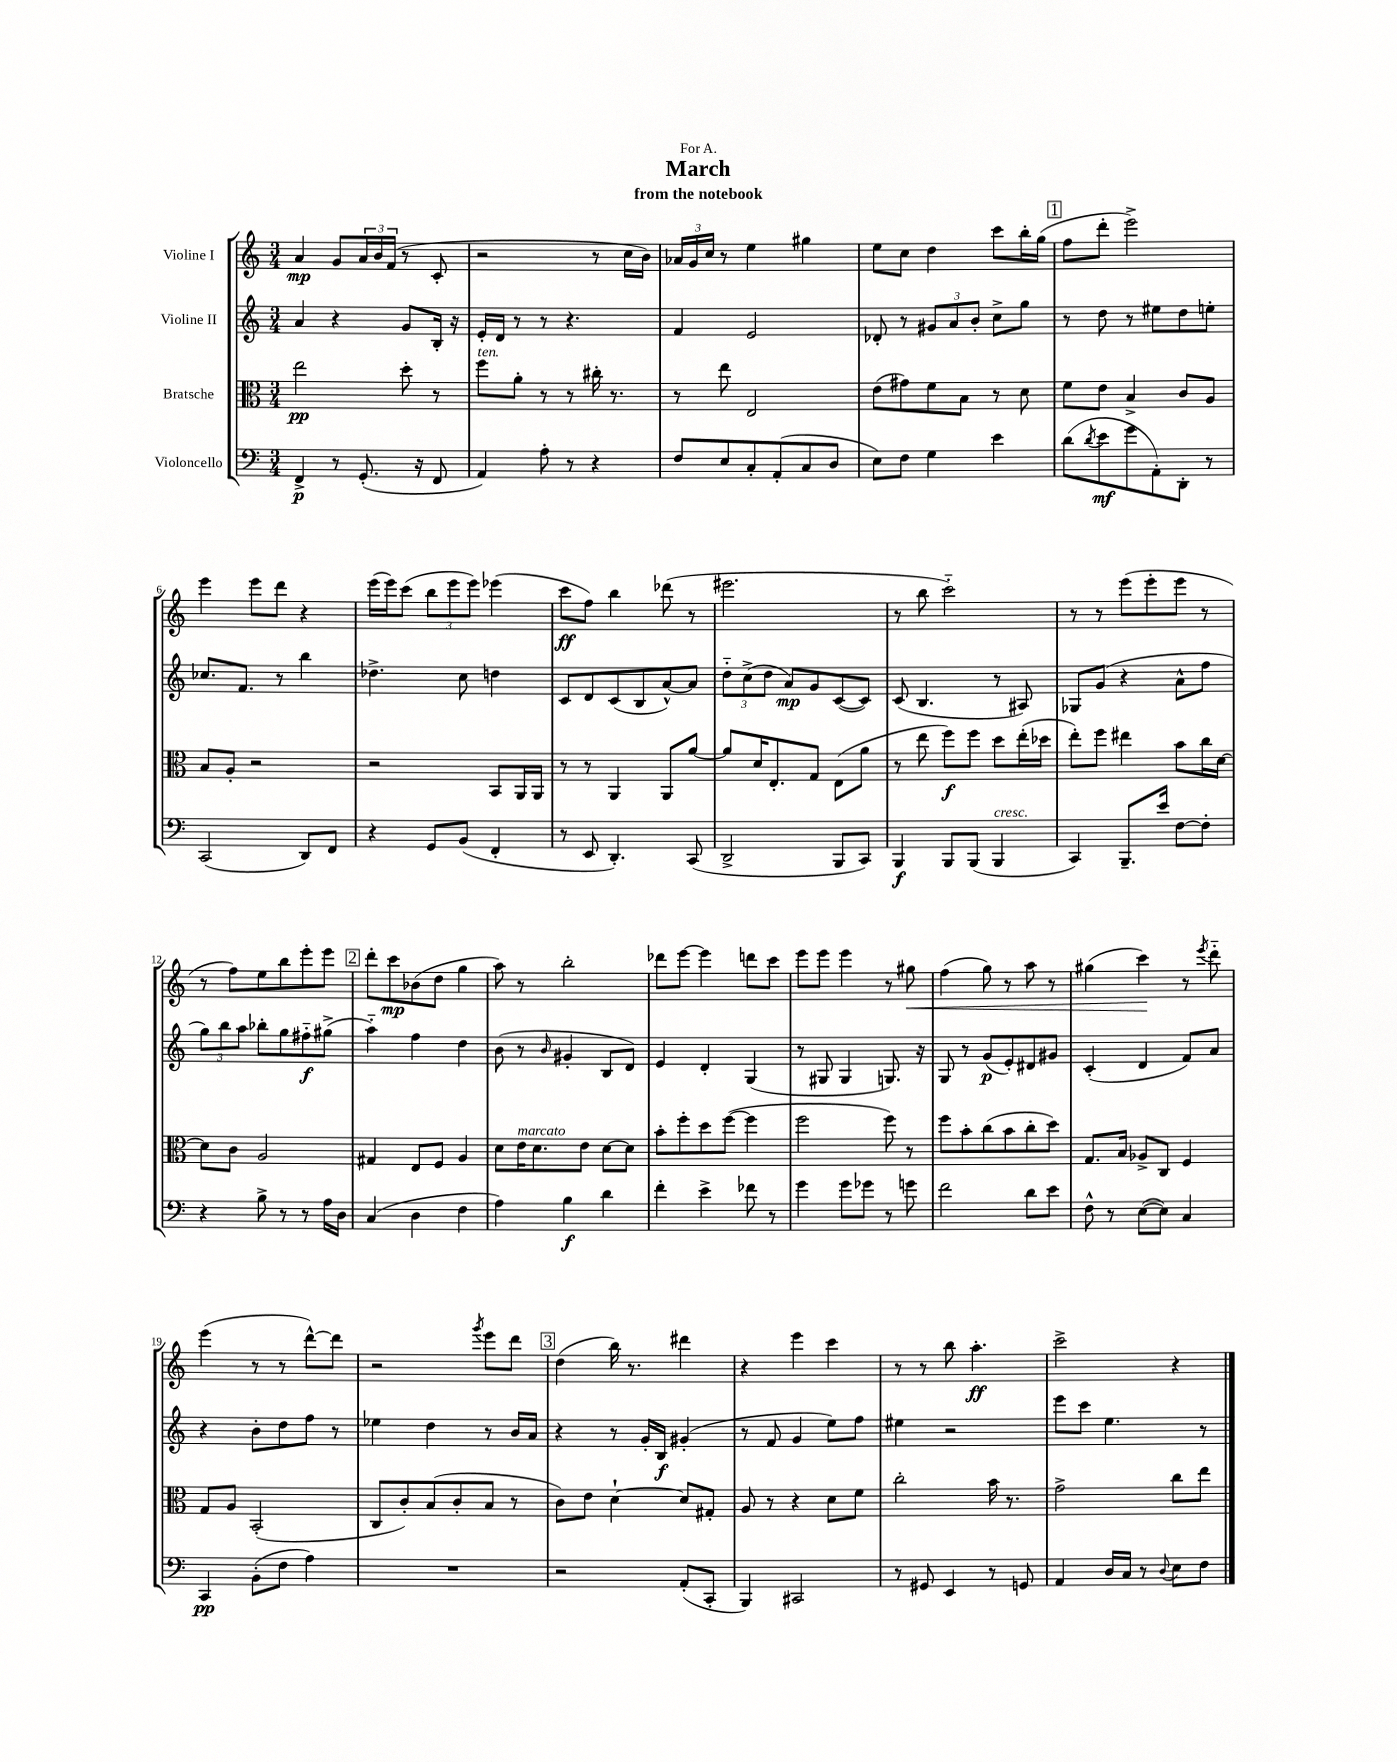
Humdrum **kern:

**kern	**dynam	**kern	**dynam	**kern	**dynam	**kern	**dynam
*part4	*part4	*part3	*part3	*part2	*part2	*part1	*part1
*staff4	*staff4	*staff3	*staff3	*staff2	*staff2	*staff1	*staff1
*I"Violoncello	*	*I"Bratsche	*	*I"Violine II	*	*I"Violine I	*
*clefF4	*	*clefC3	*	*clefG2	*	*clefG2	*
*k[]	*	*k[]	*	*k[]	*	*k[]	*
*M3/4	*	*M3/4	*	*M3/4	*	*M3/4	*
=1	=1	=1	=1	=1	=1	=1	=1
4FF^/	p	2ee\	pp	4a/	.	4a/	mp
8r	.	.	.	4r	.	8g/L	.
(8.GG'/	.	.	.	.	.	24a/L	.
.	.	.	.	.	.	24b/	.
.	.	.	.	.	.	(24f/JJ	.
.	.	8dd'\	.	8g/L	.	8r	.
16r	.	.	.	.	.	.	.
8FF/	.	8r	.	16B'/Jk	.	8c'/	.
.	.	.	.	16r	.	.	.
=2	=2	=2	=2	=2	=2	=2	=2
!	!	!LO:TX:a:i:t=ten.	!	!	!	!	!
4AA/)	.	8ff\L	.	16e'/LL	.	2r	.
.	.	.	.	16d/JJ	.	.	.
.	.	8a'\J	.	8r	.	.	.
8A'\	.	8r	.	8r	.	.	.
8r	.	8r	.	4.r	.	.	.
4r	.	16cc#X'\	.	.	.	8r	.
.	.	8.r	.	.	.	.	.
.	.	.	.	.	.	16cc\LL	.
.	.	.	.	.	.	16b\JJ)	.
=3	=3	=3	=3	=3	=3	=3	=3
8F/L	.	8r	.	4f/	.	24a-X/LL	.
.	.	.	.	.	.	24g/	.
.	.	.	.	.	.	24cc/JJ	.
8E/	.	8ee\	.	.	.	8r	.
8C'/	.	2E/	.	2e/	.	4ee\	.
(8AA'/	.	.	.	.	.	.	.
8C/	.	.	.	.	.	4gg#X\	.
8D/J	.	.	.	.	.	.	.
=4	=4	=4	=4	=4	=4	=4	=4
8E\L)	.	(8e\L	.	8d-X'/	.	8ee\L	.
8F\J	.	8g#X\)	.	8r	.	8cc\J	.
4G\	.	8f\	.	12g#X/L	.	4dd\	.
.	.	.	.	12a/	.	.	.
.	.	8B\J	.	.	.	.	.
.	.	.	.	12b'/J	.	.	.
4e\	.	8r	.	8cc^\L	.	8ccc\L	.
.	.	8d\	.	8gg\J	.	16bb'\L	.
.	.	.	.	.	.	(16gg\JJ	.
!!LO:REH:place=s1:t=1
=5	=5	=5	=5	=5	=5	=5	=5
(8d\L	.	8f\L	.	8r	.	8ff\L	.
8qd/	.	.	.	.	.	.	.
8e\	mf	8e\J	.	8dd\	.	8ddd'\J	.
8g\	.	4B^/	.	8r	.	2eee^\)	.
8AA'\)	.	.	.	8ee#X\L	.	.	.
8DD'\J	.	8c/L	.	8dd\	.	.	.
8r	.	8A/J	.	8een'\J	.	.	.
!!LO:LB:g=z
=6	=6	=6	=6	=6	=6	=6	=6
(2CC/	.	8B/L	.	8.cc-X/L	.	4eee\	.
.	.	8A'/J	.	.	.	.	.
.	.	.	.	8.f/J	.	.	.
.	.	2r	.	.	.	8eee\L	.
.	.	.	.	8r	.	8ddd\J	.
8DD/L)	.	.	.	4bb\	.	4r	.
8FF/J	.	.	.	.	.	.	.
=7	=7	=7	=7	=7	=7	=7	=7
4r	.	2r	.	4.dd-X^\	.	(16eee\LL	.
.	.	.	.	.	.	16eee\J)	.
.	.	.	.	.	.	(8ccc\J	.
8GG/L	.	.	.	.	.	12bb\L	.
.	.	.	.	.	.	12eee\	.
(8BB/J	.	.	.	8cc\	.	.	.
.	.	.	.	.	.	12eee\J)	.
4FF'/	.	8BB/L	.	4ddn\	.	(4eee-X\	.
.	.	16AA/L	.	.	.	.	.
.	.	16AA/JJ	.	.	.	.	.
=8	=8	=8	=8	=8	=8	=8	=8
8r	.	8r	.	8c/L	.	8ccc\L	ff
8EE/	.	8r	.	8d/	.	8ff\J)	.
4.DD'/)	.	4AA/	.	(8c/	.	4bb\	.
.	.	.	.	8B/	.	.	.
.	.	8AA/L	.	[8a^^/)	.	(8ddd-X\	.
(8CC/	.	[8a/J	.	8a/J]	.	8r	.
=9	=9	=9	=9	=9	=9	=9	=9
2DD^/	.	8a/L]	.	12dd\L	.	2.eee#X\	.
.	.	.	.	(12cc^\	.	.	.
.	.	16d/K	.	.	.	.	.
.	.	.	.	12dd\J	.	.	.
.	.	8.E'/	.	.	.	.	.
.	.	.	.	8a/L)	mp	.	.
.	.	8G/J	.	8g/	.	.	.
8BBB/L	.	(8E\L	.	([8c/	.	.	.
8CC/J)	.	8a\J	.	8c/J])	.	.	.
=10	=10	=10	=10	=10	=10	=10	=10
4BBB/	f	8r	.	(8c/	.	8r	.
.	.	8ee\	.	4.B/	.	8bb\	.
8BBB/L	.	8ff\L)	f	.	.	2ccc\)	.
(8BBB/J	.	8ff\J	.	.	.	.	.
!LO:TX:a:i:t=cresc.	!	!	!	!	!	!	!
4BBB/	.	8dd\L	.	8r	.	.	.
.	.	(16ee'\L	.	8A#X/)	.	.	.
.	.	16dd-X\JJ	.	.	.	.	.
=11	=11	=11	=11	=11	=11	=11	=11
4CC/)	.	8ee'\L)	.	8G-X/L	.	8r	.
.	.	8ff\J	.	(8g/J	.	8r	.
8.BBB~/L	.	4ee#X\	.	4r	.	(8eee\L	.
.	.	.	.	.	.	8eee'\	.
16e/Jk	.	.	.	.	.	.	.
[8F\L	.	8b\L	.	8a^^\L	.	8eee\J	.
8F'\J]	.	16cc\L	.	8ff\J	.	8r	.
.	.	[16d\JJ	.	.	.	.	.
!!LO:LB:g=z
=12	=12	=12	=12	=12	=12	=12	=12
4r	.	8d\L]	.	12gg\L)	.	8r	.
.	.	.	.	12bb\	.	.	.
.	.	8c\J	.	.	.	8ff\L)	.
.	.	.	.	12aa\J	.	.	.
8B^\	.	2A/	.	8bb-X'\L	.	8ee\	.
8r	.	.	.	8gg\	.	8bb\	.
8r	.	.	.	8ff#X\	f	8eee'\	.
16A\LL	.	.	.	(8gg#X^\J	.	8eee\J	.
16D\JJ	.	.	.	.	.	.	.
!!LO:REH:place=s1:t=2
=13	=13	=13	=13	=13	=13	=13	=13
(4C/	.	4G#X/	.	4aa\)	.	8ddd'\L	.
.	.	.	.	.	.	8ccc\	mp
4D\	.	8E/L	.	4ff\	.	(8b-X\	.
.	.	8F/J	.	.	.	8dd\J	.
4F\	.	4A/	.	4dd\	.	4gg\	.
=14	=14	=14	=14	=14	=14	=14	=14
4A\)	.	8d\L	.	(8b\	.	8aa\)	.
!	!	!LO:TX:a:i:t=marcato	!	!	!	!	!
.	.	16e\K	.	8r	.	8r	.
.	.	8.d\	.	.	.	.	.
.	.	.	.	16qqb/	.	.	.
4B\	f	.	.	4g#X'/	.	2bb'\	.
.	.	8e\J	.	.	.	.	.
4d\	.	[8d\L	.	8B/L	.	.	.
.	.	8d\J]	.	8d/J)	.	.	.
=15	=15	=15	=15	=15	=15	=15	=15
4f'\	.	8b'\L	.	4e/	.	8ddd-X\L	.
.	.	8ff'\	.	.	.	[8eee\J	.
4e^\	.	8dd\	.	4d'/	.	4eee\]	.
.	.	([8ff\J	.	.	.	.	.
8f-X\	.	4ff\]	.	(4G/	.	8dddn\L	.
8r	.	.	.	.	.	8ccc\J	.
=16	=16	=16	=16	=16	=16	=16	=16
4g\	.	2ff\	.	8r	.	8eee\L	.
.	.	.	.	8G#X/	.	8eee\J	.
8g\L	.	.	.	4G#/	.	4eee\	.
8g-X\J	.	.	.	.	.	.	.
8r	.	8ff\)	.	8.Gn/)	.	8r	.
!	!	!	!	!	!	!	!LO:HP:b
8gn\	.	8r	.	.	.	8gg#X\	<
.	.	.	.	16r	.	.	.
=17	=17	=17	=17	=17	=17	=17	=17
2f\	.	8ff\L	.	8G/	.	(4ff\	.
.	.	8b'\	.	8r	.	.	.
.	.	(8cc\	.	(8g/L	p	8gg\)	.
.	.	8b\	.	8e'/)	.	8r	.
8d\L	.	8cc'\	.	8d#X/	.	8aa\	.
8e\J	.	8dd\J)	.	8g#X/J	.	8r	.
=18	=18	=18	=18	=18	=18	=18	=18
8F^^\	.	8.G/L	.	(4c'/	.	(4gg#X\	.
8r	.	.	.	.	.	.	.
.	.	16B/Jk	.	.	.	.	.
([8E\L	.	8A-X^/L	.	4d/	.	4ccc\)	.
8E\J])	.	8C/J	.	.	.	.	.
4C/	.	4F/	.	8f/L)	.	8r	[
.	.	.	.	.	.	8qeee/	.
.	.	.	.	8a/J	.	8ddd\	.
!!LO:LB:g=z
=19	=19	=19	=19	=19	=19	=19	=19
4CC/	pp	8G/L	.	4r	.	(4eee\	.
.	.	8A/J	.	.	.	.	.
(8BB'\L	.	(2BB'/	.	8b'\L	.	8r	.
8F\J	.	.	.	8dd\	.	8r	.
4A\)	.	.	.	8ff\J	.	[8ddd^^\L)	.
.	.	.	.	8r	.	8ddd\J]	.
=20	=20	=20	=20	=20	=20	=20	=20
2.r	.	8C/L	.	4ee-X\	.	2r	.
.	.	8c'/)	.	.	.	.	.
.	.	(8B/	.	4dd\	.	.	.
.	.	8c'/	.	.	.	.	.
.	.	.	.	.	.	8qggg/	.
.	.	8B/J	.	8r	.	8eee\L	.
.	.	8r	.	16b/LL	.	8ddd\J	.
.	.	.	.	16a/JJ	.	.	.
!!LO:REH:place=s1:t=3
=21	=21	=21	=21	=21	=21	=21	=21
2r	.	8c\L)	.	4r	.	(4dd\	.
.	.	8e\J	.	.	.	.	.
.	.	[4d`\	.	8r	.	16bb\)	.
.	.	.	.	.	.	8.r	.
.	.	.	.	16g'/LL	.	.	.
.	.	.	.	16B/JJ	f	.	.
(8AA'/L	.	8d/L]	.	(4g#X'/	.	4ddd#X\	.
8CC'/J	.	8G#X'/J	.	.	.	.	.
=22	=22	=22	=22	=22	=22	=22	=22
4BBB/)	.	8A/	.	8r	.	4r	.
.	.	8r	.	8f/	.	.	.
2CC#X/	.	4r	.	4g/	.	4eee\	.
.	.	8d\L	.	8ee\L)	.	4ccc\	.
.	.	8f\J	.	8ff\J	.	.	.
=23	=23	=23	=23	=23	=23	=23	=23
8r	.	2cc'\	.	4ee#X\	.	8r	.
8GG#X/	.	.	.	.	.	8r	.
4EE/	.	.	.	2r	.	8bb\	.
.	.	.	.	.	.	4.aa'\	ff
8r	.	16b\	.	.	.	.	.
.	.	8.r	.	.	.	.	.
8GGn/	.	.	.	.	.	.	.
=24	=24	=24	=24	=24	=24	=24	=24
4AA/	.	2g^\	.	8eee\L	.	2ccc^\	.
.	.	.	.	8ccc\J	.	.	.
16D/LL	.	.	.	4.ee\	.	.	.
16C/JJ	.	.	.	.	.	.	.
8r	.	.	.	.	.	.	.
8qqD/	.	.	.	.	.	.	.
8E\L	.	8cc\L	.	.	.	4r	.
8F\J	.	8ee\J	.	8r	.	.	.
==	==	==	==	==	==	==	==
*-	*-	*-	*-	*-	*-	*-	*-
